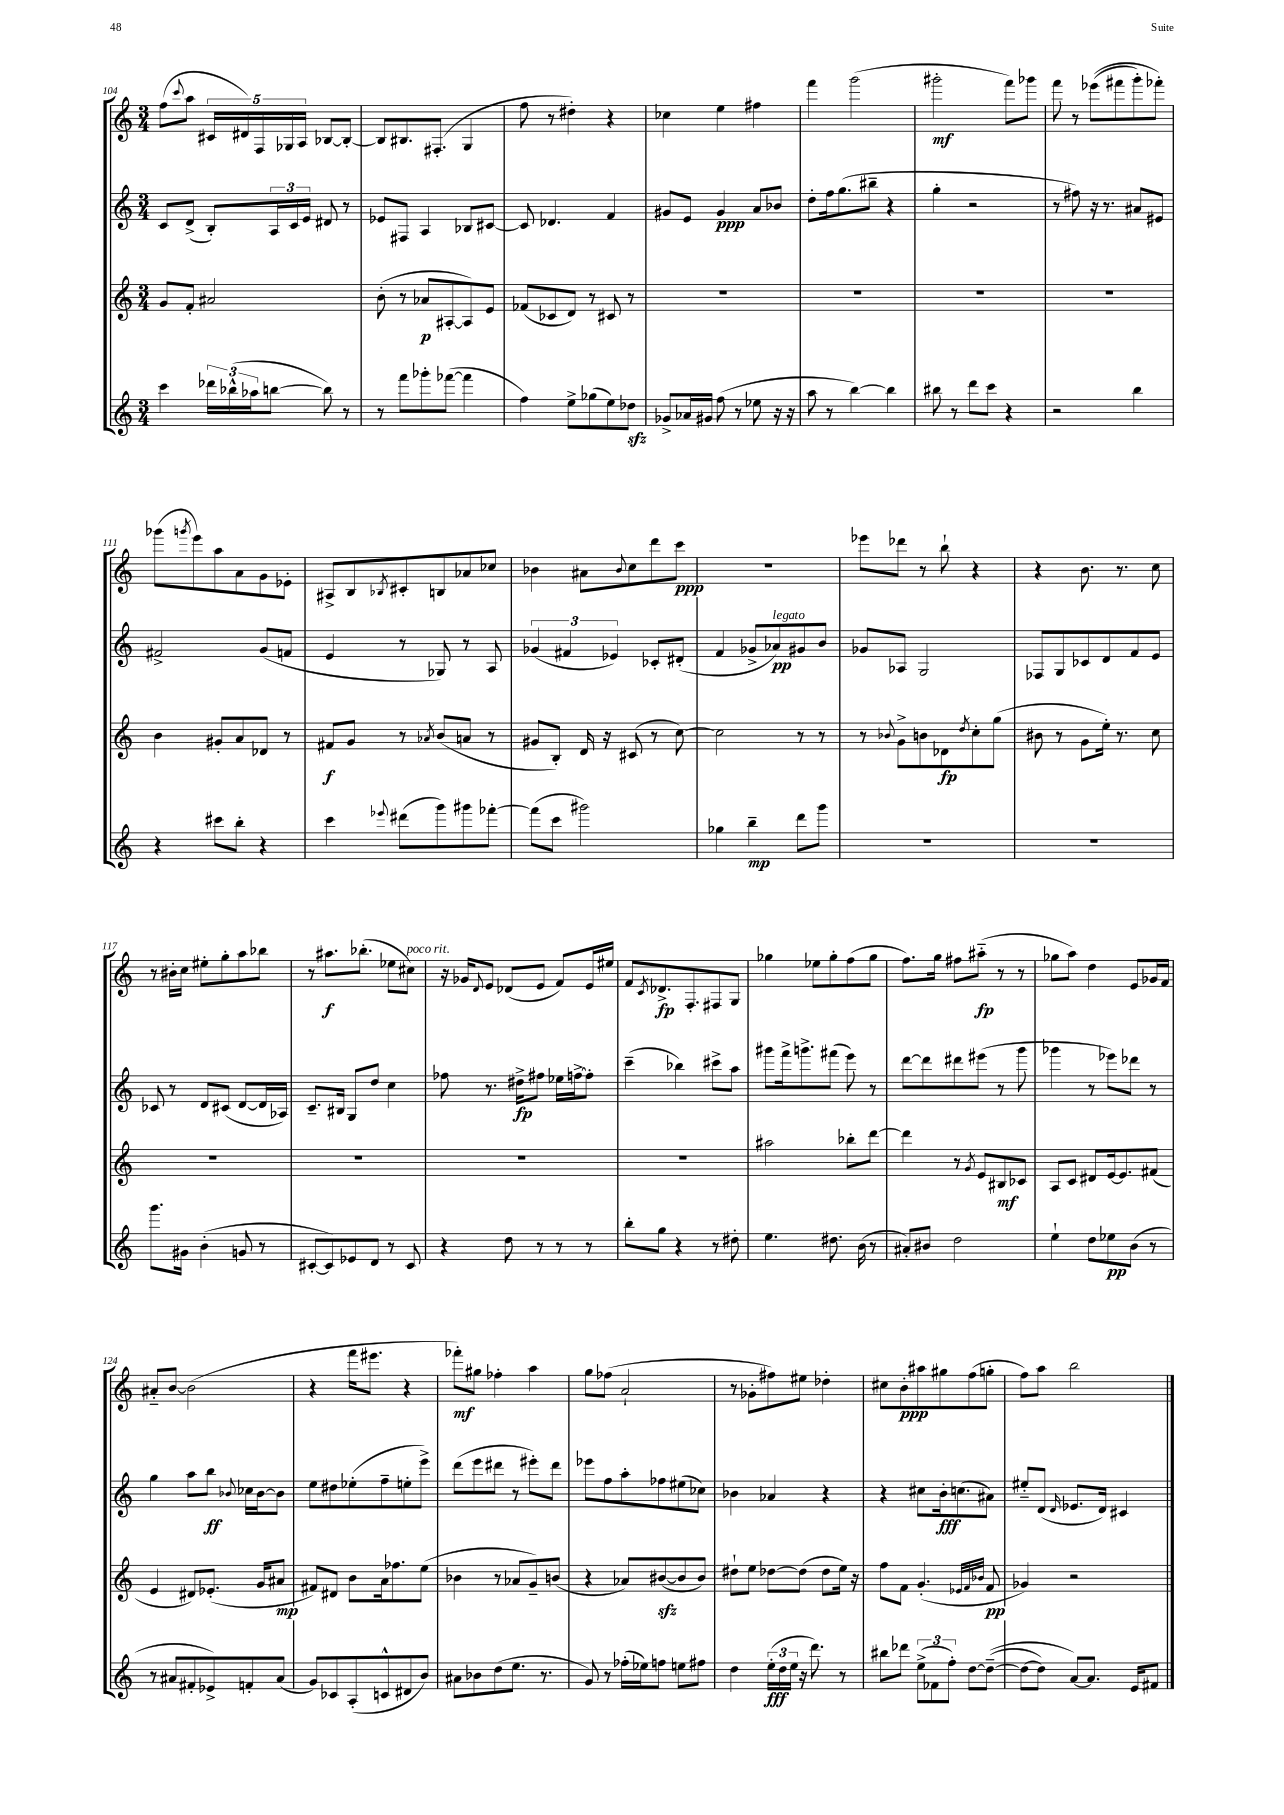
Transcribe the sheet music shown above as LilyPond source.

<<
\new StaffGroup <<
\new Staff = "s0" {
    \clef treble \key c \major \numericTimeSignature \time 3/4
    f''8( \appoggiatura { c'''8 } a''8 \tuplet 5/4 { cis'16 dis'16) f16 ges16 a16 } bes8~ bes8~-. |
    bes8 bis8. fis8.-.( g4 |
    f''8 r8 dis''4-.) r4 |
    ces''4 e''4 fis''4 |
    f'''4 g'''2( |
    gis'''2-.\mf f'''8) ges'''8 |
    f'''8 r8 ees'''8(\( fis'''8 g'''8-.) fes'''8-.\) |
    ges'''8( \acciaccatura { g'''8 } e'''8) a''8 a'8 g'8 ees'8-. |
    ais8-> b8 \acciaccatura { bes8 } cis'8-. b8 aes'8 ces''8 |
    bes'4 ais'8 \appoggiatura { bes'8 } c''8 d'''8 c'''8\ppp |
    R2. |
    ees'''8 des'''8 r8 b''8-! r4 |
    r4 b'8. r8. c''8 |
    r8 bis'16-. c''16 eis''8-. g''8-. a''8 bes''8 |
    r8 ais''8.\f bes''8.-.( ees''8 cis''8^\markup { \italic "poco rit." }) |
    r16 ges'16 \appoggiatura { d'8 } e'8 des'8( e'8 f'8) e'16 eis''16 |
    f'8 \acciaccatura { c'8 } des'8.->\fp f8.-. fis8 g8 |
    ges''4 ees''8 ges''8-. f''8( ges''8 |
    f''8.) g''16 fis''8 ais''8-_\fp( r8 r8 |
    ges''8 a''8) d''4 e'8 ges'16 f'16 |
    ais'8-_ b'8~ b'2( |
    r4 f'''16 eis'''8. r4 |
    fes'''8-.\mf) gis''8 fes''4-. a''4 |
    g''8 fes''8( a'2-! |
    r8 ges'8-. fis''8) eis''8 des''4-. |
    cis''8 b'8-.\ppp ais''8 gis''8 f''8( g''8-. |
    f''8) a''8 b''2 \bar "|." |
}
\new Staff = "s1" {
    \clef treble \key c \major \numericTimeSignature \time 3/4
    c'8 d'8->( b8-.) \tuplet 3/2 { a16 c'16 e'16 } dis'8 r8 |
    ees'8 fis8 a4 bes8 cis'8~ |
    cis'8 des'4. f'4 |
    gis'8 e'8 gis'4\ppp a'8 bes'8 |
    d''8-. f''16 g''8.( bis''8-- r4 |
    g''4-. r2 |
    r8 fis''8) r16 r8. ais'8 eis'8 |
    fis'2-> g'8( f'8 |
    e'4 r8 ges8) r8 a8 |
    \tuplet 3/2 { ges'4( fis'4 ees'4) } ces'8-. dis'8-.( |
    f'4 ges'8-> aes'8\pp^\markup { \italic "legato" }) gis'8 b'8 |
    ges'8 aes8 g2 |
    fes8 g8 ces'8 d'8 f'8 e'8 |
    ces'8 r8 d'8 cis'8( d'8~ d'16 aes16) |
    c'8.-- bis16 g8 d''8 c''4 |
    fes''8 r8. dis''16->\fp fis''8 ees''16 f''16~-> f''8-. |
    c'''4--( bes''4) cis'''8-> a''8 |
    gis'''8 f'''16-> g'''8.-> fis'''8( e'''8) r8 |
    d'''8~ d'''8 dis'''8 eis'''8( r8 g'''8 |
    ges'''4 r8 ees'''8) des'''8 r8 |
    g''4 a''8 b''8\ff \appoggiatura { bes'8 } ces''16 bes'16~ bes'8 |
    e''8 dis''8 ees''8-.( f''8-- e''8-. e'''8->) |
    d'''8( e'''8 dis'''8 r8 eis'''8-.) dis'''8 |
    ees'''8 f''8 a''8-. fes''8 eis''8( ces''8) |
    bes'4 aes'4 r4 |
    r4 cis''8 b'16-.\fff c''8.( ais'8) |
    eis''8-_ d'8( \grace { d'16 } ees'8. d'16) cis'4 \bar "|." |
}
\new Staff = "s2" {
    \clef treble \key c \major \numericTimeSignature \time 3/4
    g'8 f'8-. ais'2 |
    b'8-.( r8 aes'8\p ais8~-. ais8) e'8 |
    fes'8( ces'8 d'8) r8 cis'8 r8 |
    R2. |
    R2. |
    R2. |
    R2. |
    b'4 gis'8-. a'8 des'8 r8 |
    fis'8\f g'8 r8 \acciaccatura { aes'8 } b'8( a'8 r8 |
    gis'8 b8-.) d'16 r16 cis'8( r8 c''8~) |
    c''2 r8 r8 |
    r8 \appoggiatura { bes'8 } g'8-> b'8 des'8\fp \acciaccatura { d''8 } c''8-. g''8( |
    bis'8 r8 g'8 e''16-.) r8. c''8 |
    R2. |
    R2. |
    R2. |
    R2. |
    ais''2 bes''8-. d'''8~ |
    d'''4 r8 \acciaccatura { g'8 } e'8 bis8\mf ces'8 |
    a8 c'8 dis'8 e'16~ e'8. fis'8( |
    e'4 dis'8) ees'8.-.( g'16 ais'8\mp |
    fis'8) dis'8 b'8 a'16 fes''8. e''8( |
    bes'4 r8 aes'8 g'8--) b'8( |
    r4 aes'8) bis'8~\sfz( bis'8 bis'8) |
    dis''8-! e''8 des''8~ des''8( des''8 e''16) r16 |
    f''8 f'8 g'4.-.( \grace { ees'32 f'32 bes'32 } f'8\pp |
    ges'4) r2 \bar "|." |
}
\new Staff = "s3" {
    \clef treble \key c \major \numericTimeSignature \time 3/4
    c'''4 \tuplet 3/2 { des'''16 bes''16-^( aes''16 } b''8~ b''8) r8 |
    r8 f'''8 ges'''8-. fes'''8~( fes'''4 |
    f''4) e''8-> ges''8( e''8) des''8\sfz |
    ges'8-> aes'16 gis'16 f''8( r8 ees''8 r16 r16 |
    a''8 r8 b''4~) b''4 |
    bis''8 r8 d'''8 c'''8 r4 |
    r2 b''4 |
    r4 cis'''8 b''8-. r4 |
    c'''4 \appoggiatura { ees'''8 } dis'''8( g'''8) gis'''8 fes'''8~-. |
    fes'''8( c'''8 gis'''2) |
    ges''4 b''4--\mp d'''8 g'''8 |
    R2. |
    R2. |
    g'''8. gis'16 b'4-.( g'8 r8 |
    cis'8~-. cis'8) ees'8 d'8 r8 cis'8 |
    r4 d''8 r8 r8 r8 |
    b''8-. g''8 r4 r8 dis''8-. |
    e''4. dis''8. b'16( r8 |
    ais'8-.) bis'8 d''2 |
    e''4-! d''8 ees''8\pp b'8( r8 |
    r8 ais'8 fis'8-. ees'8->) f'8-. ais'8( |
    g'8) ces'8 a8-.( c'8-^ dis'8 b'8) |
    ais'8 bes'8 d''8( e''8. r8. |
    g'8) r8 fes''16-.( ees''16) f''8 e''8 fis''8 |
    d''4 \tuplet 3/2 { e''16-.\fff( d''16 e''16 } r16 d'''8.) r8 |
    bis''8 des'''8 \tuplet 3/2 { e''8->( fes'8 f''8-.) } d''8~ d''8~--(\( |
    d''8~ d''8) a'8~\) a'8. e'16 fis'8 \bar "|." |
}
>>
>>
\layout { \context { \Score currentBarNumber = #104 } }
